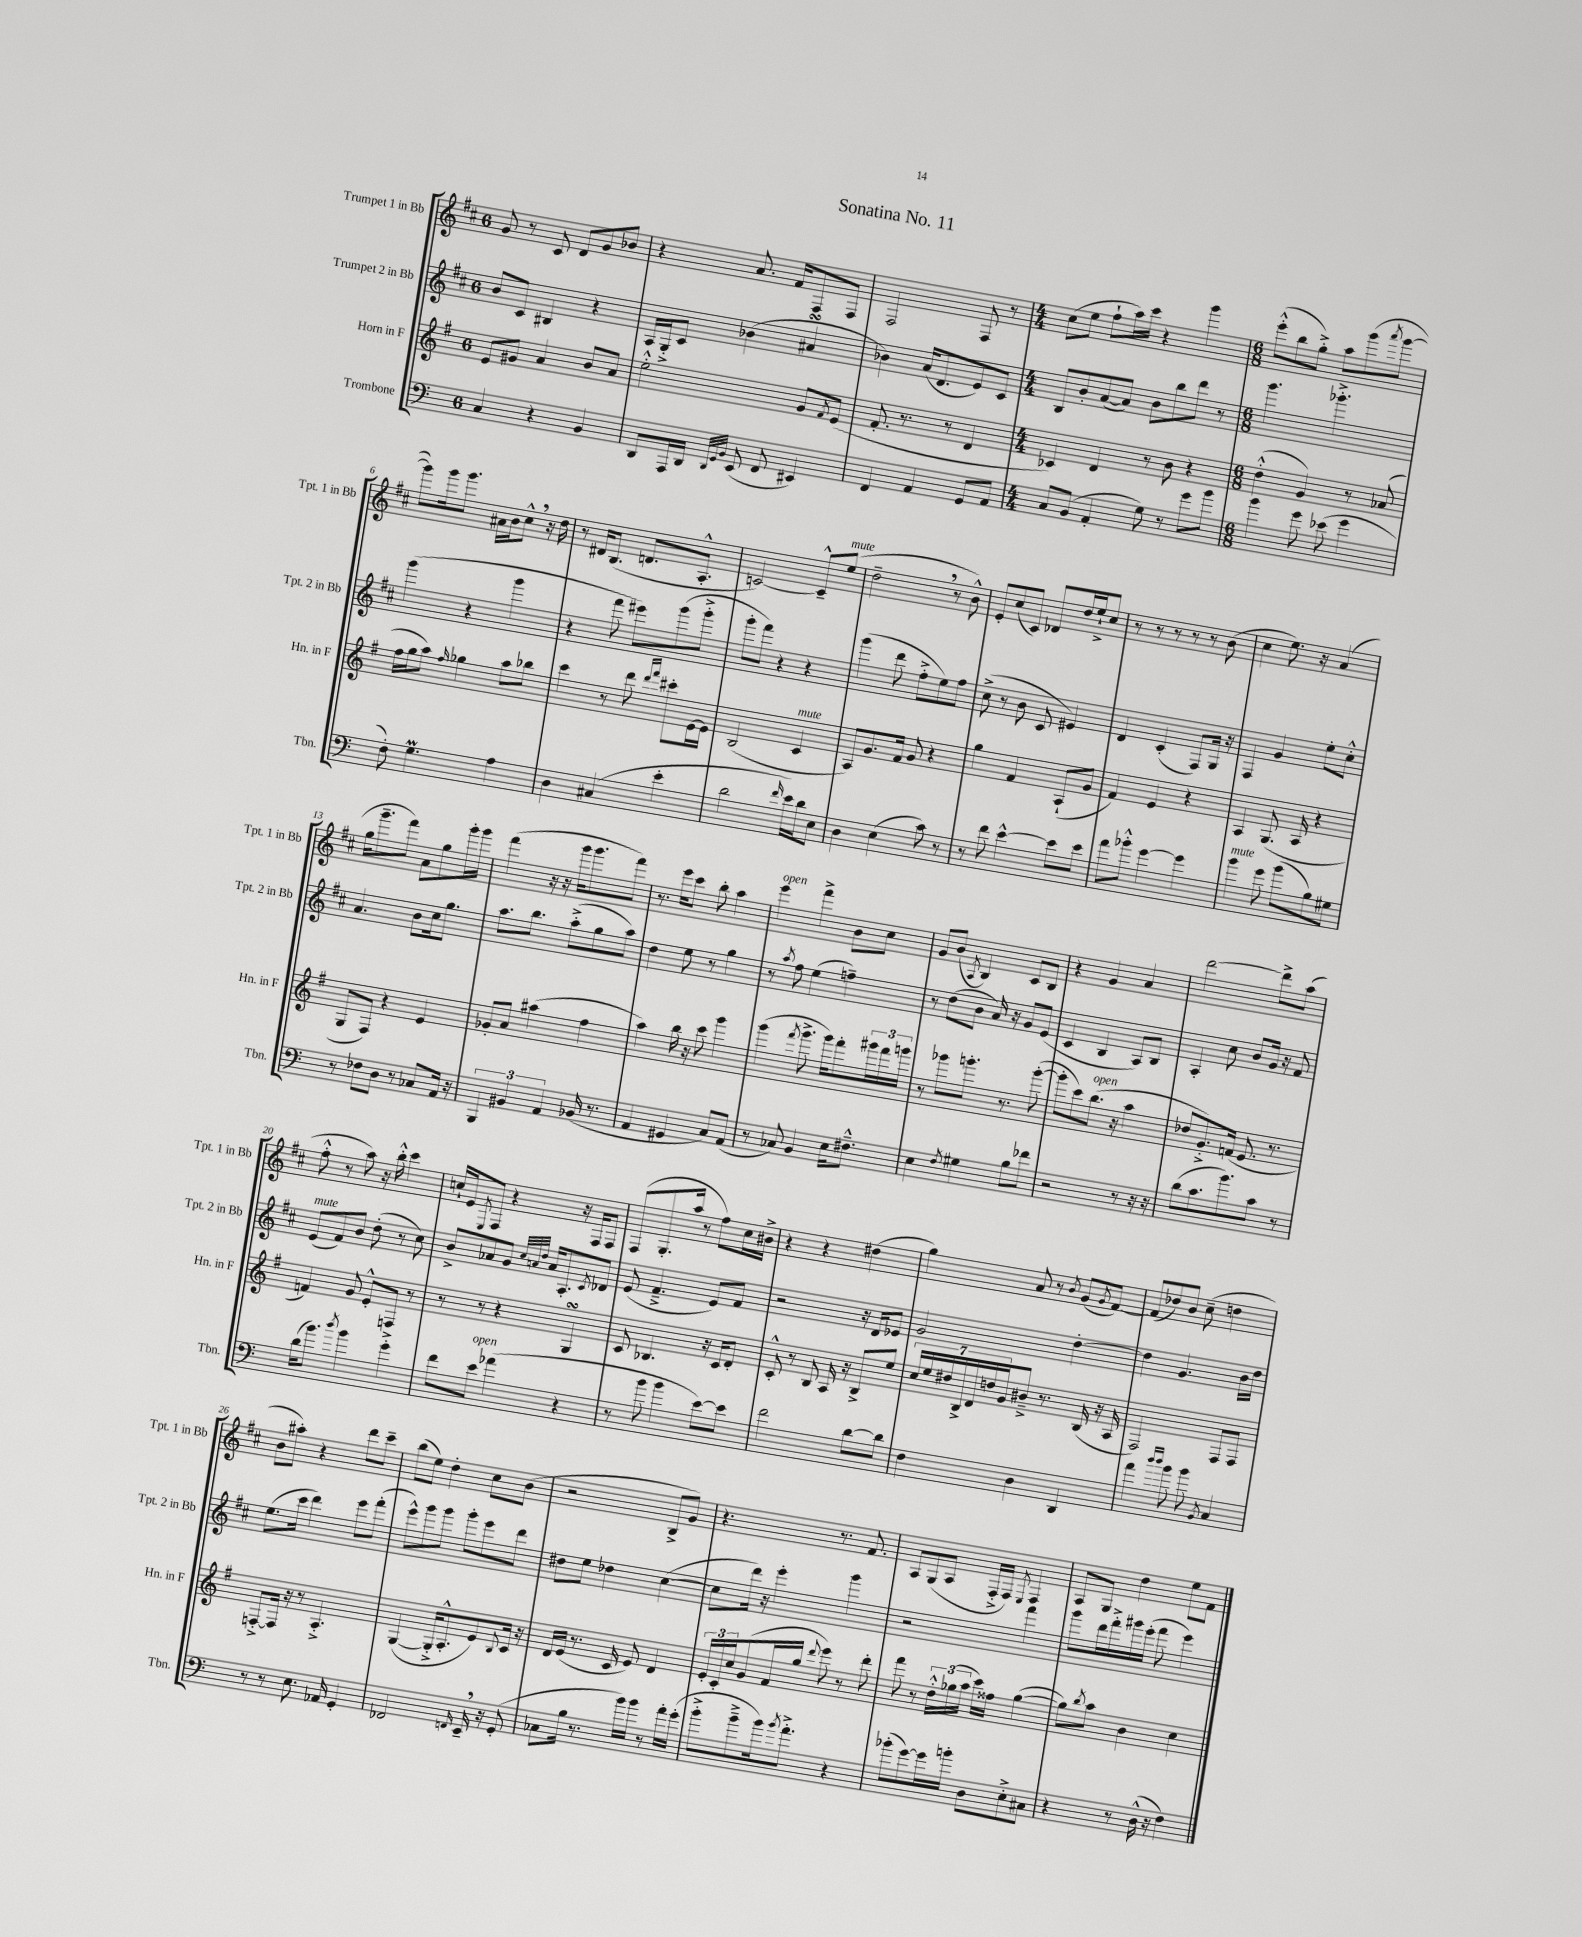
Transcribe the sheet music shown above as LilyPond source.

\header { title = "Sonatina No. 11" }
<<
\new StaffGroup <<
\new Staff = "s0" \with { instrumentName = "Trumpet 1 in Bb" shortInstrumentName = "Tpt. 1 in Bb" } {
    \clef treble \key d \major \once \override Staff.TimeSignature.style = #'single-digit \time 6/8
    g'8 r8 cis'8 d'8 g'8 bes'8 |
    r4 a'8. fis'16 fis8 fis8 |
    fis2 fis8 r8 |
    \numericTimeSignature \time 4/4 cis''8( e''8 fis''8-! a''16) cis'''16 r4 g'''4 |
    \numericTimeSignature \time 6/8 e'''8-.-^( b''8 g''8-.->) a''8 g'''8( \acciaccatura { a'''8 } g'''8~ |
    g'''8) g'''16 g'''8. ais'16 b'16 cis''8-^ \breathe r16 d''16 |
    r8 dis'16 b8.( d'8. a8.-.-^ |
    c'2~) c'8---^ e''8^\markup { \italic "mute" }( |
    d''2-- \breathe r8 b'8-^) |
    e'8-. cis''8( cis'8) des'8 d''16 e''16-!-> cis''8 |
    r8 r8 r8 r8 r8 b'8( |
    cis''4 e''8.) r16 a'4( |
    g''16 g'''8.-- fis'''8) a'8 g''8 g'''16-. g'''16 |
    fis'''4( r16 r16 g'''16 g'''8. fis'''8) |
    r8. e'''16 cis'''8 b''8-. a''4 |
    e'''4^\markup { \italic "open" } fis'''4-> b'8 cis''8 |
    g'8 b'8( \acciaccatura { a8 } b4) cis'8 b8 |
    r4 g'4 a'4 |
    d'''2~ d'''8-> a''8( |
    fis''8-.-^ r8 a''8) r16 b''16-.-^ cis'''4 |
    c''16-! e'16 \acciaccatura { e8 } fis8 r4 r16 fis16 fis8 |
    fis8( g8.-. a''16 r8 fis''8) cis''16 bis'16-> |
    r4 r4 dis''4( |
    g''4) a'8 r8 \acciaccatura { b'8 } g'8( \acciaccatura { g'8 } fis'8~) |
    fis'8( des''8) b'8 cis''8--( d''4 |
    b'8 ais''8-.) r4 d'''8 cis'''8-- |
    b''8( e''8) d''4-. cis''8 b'8( |
    r2 b8-> g'8) |
    r4. r8. fis'8. |
    a8 g8( a8 fis16-.-> fis16) \acciaccatura { e8 } fis4 |
    a8 g8 d''4 e''8 fis'8 \bar "|." |
}
\new Staff = "s1" \with { instrumentName = "Trumpet 2 in Bb" shortInstrumentName = "Tpt. 2 in Bb" } {
    \clef treble \key d \major \once \override Staff.TimeSignature.style = #'single-digit \time 6/8
    b'8 cis'8 bis4 r4 |
    a16 g16-.-> cis'8 bes'4( ais'4\turn |
    bes'4) a'16( d'8. e'8) cis'8 |
    \numericTimeSignature \time 4/4 b8 b'8-. a'8~( a'8) b'8 b''8 d'''8 r8 |
    \numericTimeSignature \time 6/8 g'''4. ges'''4.-.-> |
    g'''4( r4 g'''4 |
    r4 fis'''8 eis'''8) g'''8( g'''8-.-> |
    g'''8-. fis'''8) r4 r4 |
    g'''4( d'''8 fis''8-.-> e''8) fis''8 |
    cis''8->( r8 b'8 cis'8 eis'4) |
    d'4 cis'4-.( fis8) g16 r16 |
    fis4 g'4 e''8-. cis''8-.-^ |
    a'4. b'8 cis''16 g''8. |
    a''8. b''8. a''8-.->( g''8 a''8) |
    d''4 e''8 r8 g''4 |
    r8 \acciaccatura { a''8 } fis''8 e''4( f''4--) |
    r8 d''8( b'8 a'16) r16 g'8 e'8( |
    cis'4 b4 a8) b8 |
    a4-. cis''8 b'8 g'16 r16 fis'8 |
    e'8^\markup { \italic "mute" }( fis'8) b'8 d''8-.( r8 cis''8) |
    b'8-> aes'8 g'8 \grace { cis''32 a'32 d''32 } a'16 a8.-. \acciaccatura { cis'8 } des'8 |
    e'8( fis'4.---> e'8) fis'8 |
    r2 r16 d'16 ees'8 |
    g'2 d''4~-. |
    d''4 g'4. b'16 d''16 |
    e''8.( cis'''16 d'''4) e'''8 fis'''8-.( |
    e'''8-^) g'''8 g'''8 g'''8-. e'''8 d'''8 |
    dis''8 e''8 des''4 cis''4~( |
    cis''8 d'''16) r16 e'''4-. g'''4 |
    r2 fis'''4 |
    g'''8 d'''16 fis'''16-.-> gis'''16 e'''16-.( fis'''8 e'''4) \bar "|." |
}
\new Staff = "s2" \with { instrumentName = "Horn in F" shortInstrumentName = "Hn. in F" } {
    \clef treble \key g \major \once \override Staff.TimeSignature.style = #'single-digit \time 6/8
    e'8 gis'8 a'4 b'8 a'8 |
    e''2-.-^ g'8 \acciaccatura { fis'8 } e'8( |
    fis'8.-. r8. r8 d'4 |
    \numericTimeSignature \time 4/4 ces'4) d'4 r8 b'8 r4 |
    \numericTimeSignature \time 6/8 d''4-.-^( g'4) r8 aes'8( |
    fis''16 g''16 a''8) \grace { fis''16 } ges''4 a''8 bes''8 |
    c'''4 r8 d'''8 \grace { d'''16 fis'''16 } cis'''8-. e'16~ e'16 |
    b2( c'4^\markup { \italic "mute" } |
    a8) g'8. fis'16 g'8 r4 |
    g''4 fis'4 a8-!( g'8 |
    fis'4) e'4 r4 |
    a4 g8.( a16 r4 |
    g8 fis8) r4 e'4 |
    ges'8-. a'8 ais''4( fis''4 |
    a''4) b''16 r16 c'''8 g'''4 |
    g'''4( \acciaccatura { fis'''8 } g'''8.-> g'''16) fis'''8-. \tuplet 3/2 { gis'''16 fis'''16 g'''16 } |
    r8 ges'''8 g'''8.-. r8. g'''8~-.( |
    g'''8-. c'''8) b''8.^\markup { \italic "open" }( r16 a''4 |
    des''8 g'8.-.->) f'16( e'8. r8. |
    f'4) g'8 e'8-.-^ f8 r8 |
    r8 r8 r4 g4\turn |
    c'8 bes4. r16 c'16 d'8-. |
    c'8-.-^ r8 b8 a16 r16 b8-> e''8 |
    \tuplet 7/4 { c''16 e''16 dis''16 b16-> d'16 d''16 g'16 } bis'8---> r8. b16( r16 a16 |
    fis2) fis8 fis8 |
    f8~-.-> f16 r16 r8 a4.-.-> |
    g4~( g16-.-> a8.-.-^ e'8) \appoggiatura { b8 } c'16 r16 |
    d'16 e'16( r8. c'16 e'8) d'4 |
    \tuplet 3/2 { e'16-. c'16-. c''16 } g'8( fis'16 g''16 \appoggiatura { d'''8 } e'''8) r8 d'''8-. |
    fis'''8 r8 \tuplet 3/2 { d''16-.-^ ges''16( a''16 } c'''16) fisis''16 ges''4~( |
    ges''8) \acciaccatura { b''8 } a''8 b'4 c''4 \bar "|." |
}
\new Staff = "s3" \with { instrumentName = "Trombone" shortInstrumentName = "Tbn." } {
    \clef bass \key c \major \once \override Staff.TimeSignature.style = #'single-digit \time 6/8
    c4 r4 b,4 |
    d,8 a,,16 d,16 \grace { d,32 g,32 b,32 } e,8( f,8 eis,4) |
    f,4 a,4 g,8 a,8 |
    \numericTimeSignature \time 4/4 c8 b,8( a,4-. g8) r8 g'8 b'8 |
    \numericTimeSignature \time 6/8 b'4 g'8 ees'8( g'4 |
    f8-.) g4.\prall a4 |
    d4 cis4( e'4-. |
    d'2 \grace { f'16 } e'16) d'16 e8 |
    d4 e4( c'8) r8 |
    r8 f'8 e'4~-^ e'8 e'8 |
    a'8 bes'8-.-^ g'4~ g'4 |
    b'4^\markup { \italic "mute" } g'8 b'8( b8) gis8 |
    r8 fes8 d8 r8 ces8 a,16 r16 |
    \tuplet 3/2 { b,,4 bis,4 a,4 } bes,16( r8. |
    a,4 gis,4 c8) a,8( |
    r8 ces8) b,4 e16 fis8.---^ |
    e4 \acciaccatura { f8 } gis4 b8 fes'8 |
    r2 r8 r16 r16 |
    d'8( c'8. b'8.) c'8 r8 |
    d'16( b'8.) \acciaccatura { d''8 } b'4 g'4-.-> |
    f'8 e'8^\markup { \italic "open" } aes'4( r4 |
    r8 b'8 b'4 e'8~) e'8 |
    f'2 d'8~ d'8 |
    f4 d4 d,4 |
    a'4 \grace { d''16 d''16 } b'8 b'8 \acciaccatura { b,8 } c4 |
    r8 r8 e8. aes,16 g,4-. |
    fes,2 \grace { f,16 } e,16-- \breathe r16 g,8-.( |
    ces8 b16 r8. b'16) b'16 r8 a'16-. g'16-.( |
    b'8-.-> b'8---> b'16) \acciaccatura { b'8 } a'8.-.-> r4 |
    bes'8-.( g'8~) g'16 b'16-. d8 e8-.-> cis8 |
    r4 r8 d16-^( r16 f4) \bar "|." |
}
>>
>>
